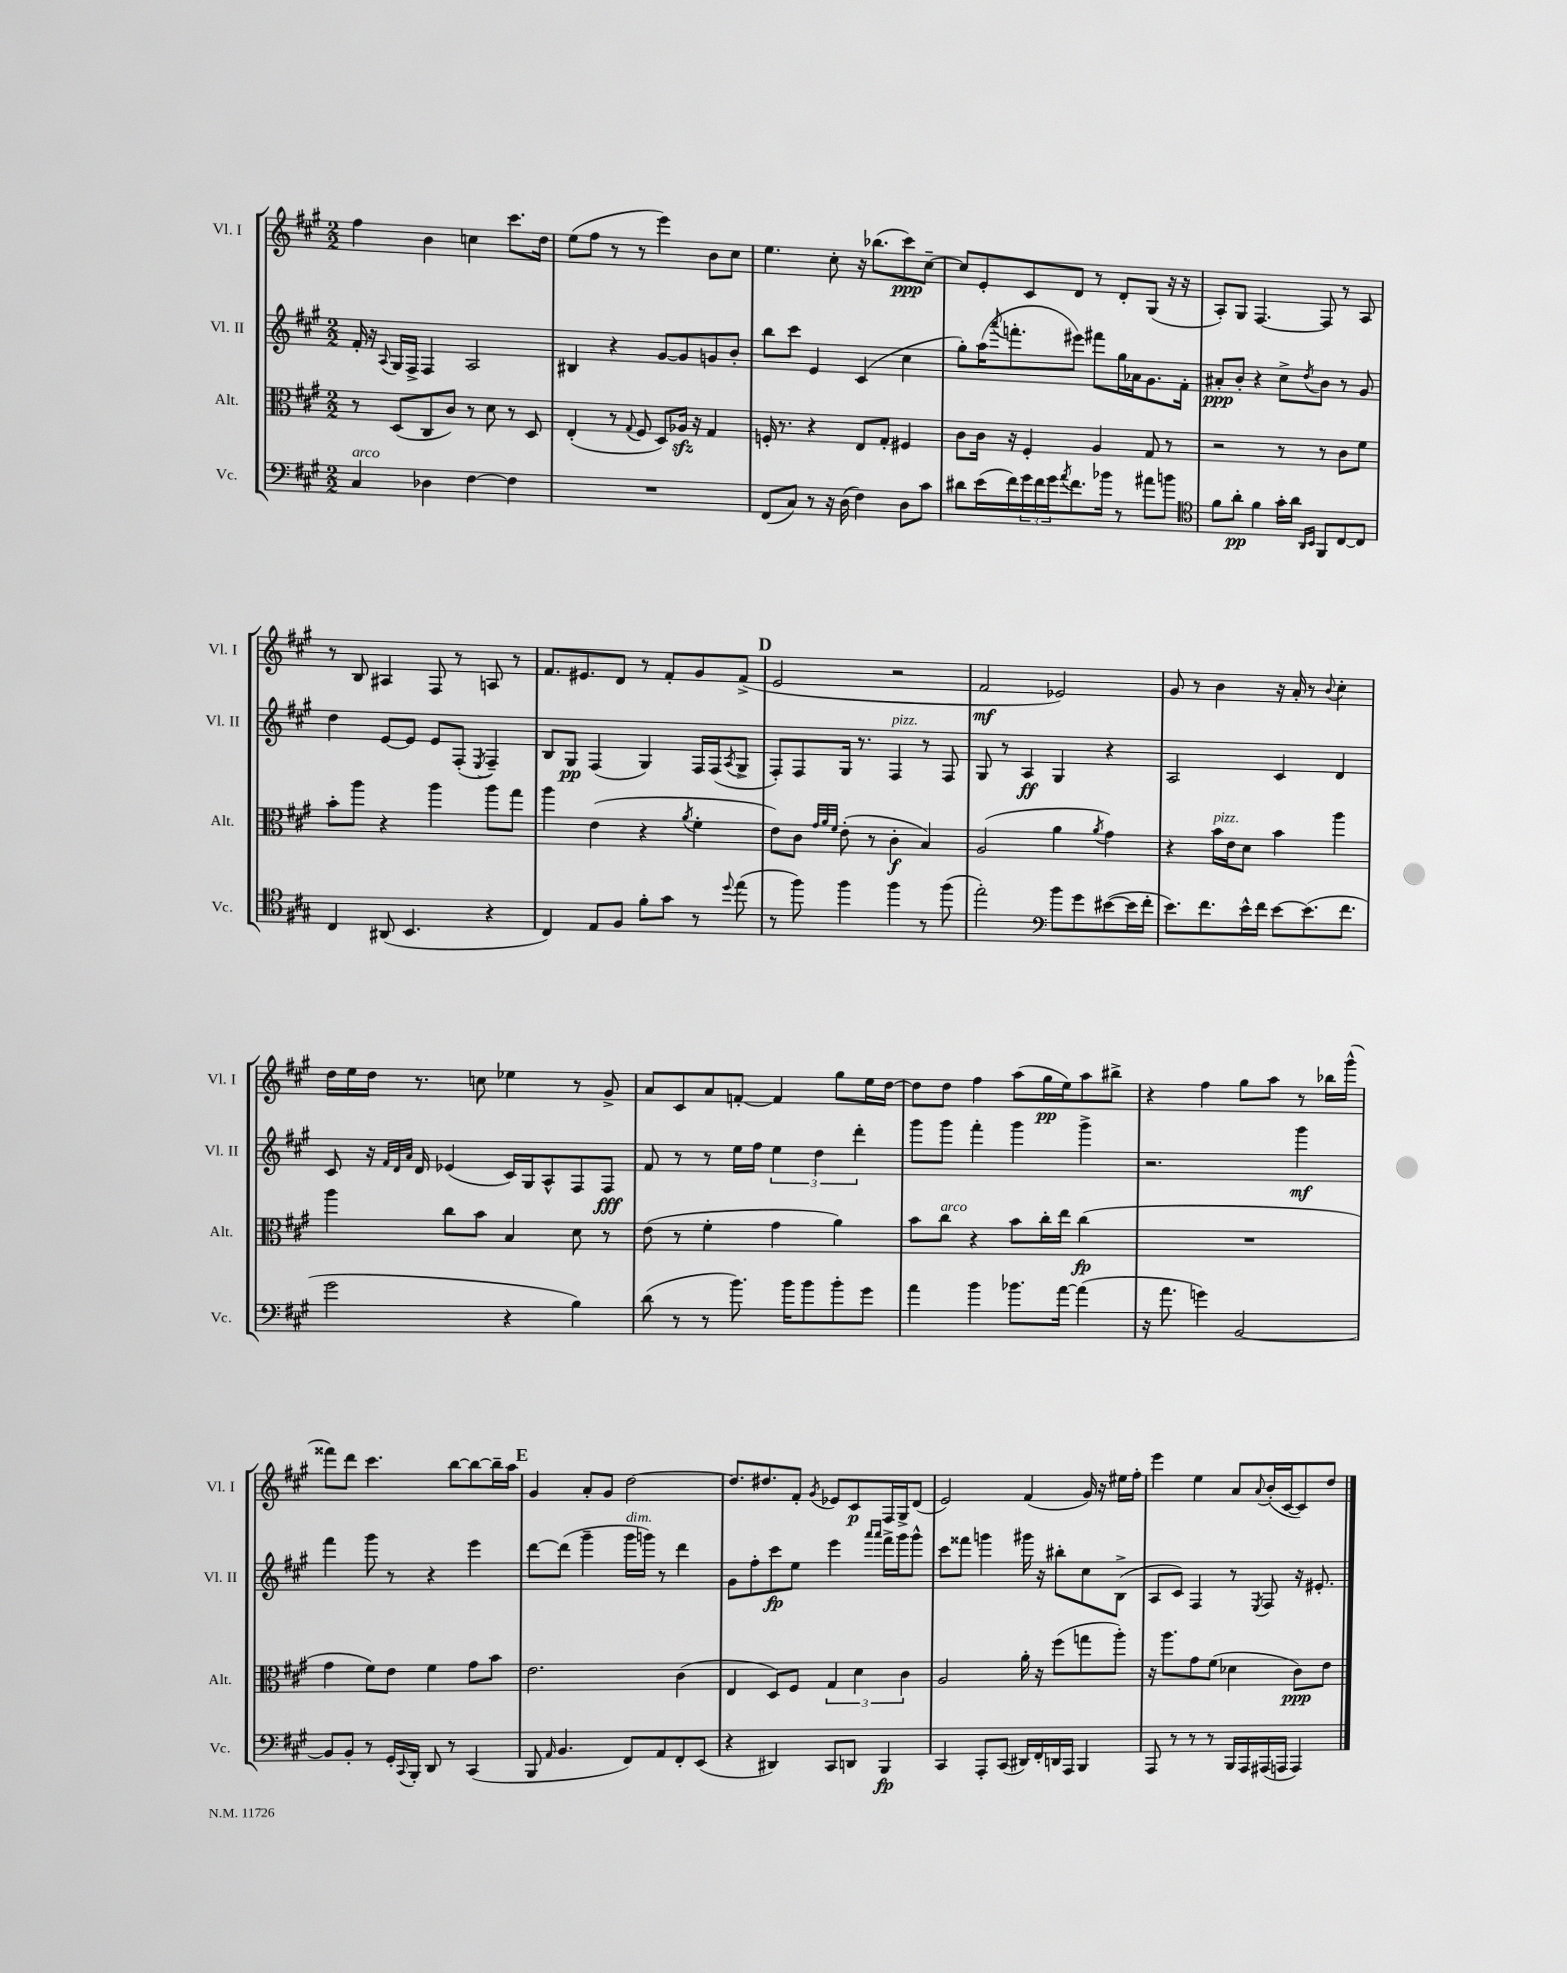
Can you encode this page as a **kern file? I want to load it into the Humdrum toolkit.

**kern	**dynam	**kern	**dynam	**kern	**dynam	**kern	**dynam
*part4	*part4	*part3	*part3	*part2	*part2	*part1	*part1
*staff4	*staff4	*staff3	*staff3	*staff2	*staff2	*staff1	*staff1
*I"Vc.	*	*I"Alt.	*	*I"Vl. II	*	*I"Vl. I	*
*I'Vc.	*	*I'Alt.	*	*I'Vl. II	*	*I'Vl. I	*
*clefF4	*	*clefC3	*	*clefG2	*	*clefG2	*
*k[f#c#g#]	*	*k[f#c#g#]	*	*k[f#c#g#]	*	*k[f#c#g#]	*
*M2/2	*	*M2/2	*	*M2/2	*	*M2/2	*
=22	=22	=22	=22	=22	=22	=22	=22
!LO:TX:a:i:t=arco	!	!	!	!	!	!	!
4C#/	.	8r	.	16f#'/	.	4ff#\	.
.	.	.	.	16r	.	.	.
.	.	.	.	8qqA/	.	.	.
.	.	(8D/L	.	16G#/LL	.	.	.
.	.	.	.	16F#^/JJ	.	.	.
4D-X\	.	8C#/	.	4F#/	.	4b\	.
.	.	8c#/J)	.	.	.	.	.
[4F#\	.	8r	.	2A/	.	4ccn\	.
.	.	8d\	.	.	.	.	.
4F#\]	.	8r	.	.	.	8.ccc#\L	.
.	.	8D/	.	.	.	.	.
.	.	.	.	.	.	16dd\Jk	.
=23	=23	=23	=23	=23	=23	=23	=23
1r	.	(4E'/	.	4B#X/	.	(8ee\L	.
.	.	.	.	.	.	8ff#\J	.
.	.	8r	.	4r	.	8r	.
.	.	8qqG#/	.	.	.	.	.
.	.	8F#/	.	.	.	8r	.
.	.	8D/L)	.	[8g#/L	.	4eee\)	.
.	.	16A-Xzz/Jk	.	8g#/]	.	.	.
.	.	16r	.	.	.	.	.
.	.	4G#/	.	8gn/	.	8b\L	.
.	.	.	.	8b'/J	.	8cc#\J	.
=24	=24	=24	=24	=24	=24	=24	=24
(8FF#/L	.	16Fn'/	.	8bb\L	.	4.ee\	.
.	.	8.r	.	.	.	.	.
8C#/J)	.	.	.	8ccc#\J	.	.	.
8r	.	4r	.	4e/	.	.	.
16r	.	.	.	.	.	8cc#'\	.
(16D\	.	.	.	.	.	.	.
4F#\)	.	8E/L	.	(4c#/	.	16r	.
.	.	.	.	.	.	(8.bb-X\L	.
.	.	8G#'/J	.	.	.	.	.
8D\L	.	4F#X/	.	4cc#\	.	8ccc#\)	ppp
8c#\J	.	.	.	.	.	[8cc#~\J	.
=25	=25	=25	=25	=25	=25	=25	=25
8d#X\L	.	8c#\L	.	8gg#'\L)	.	8cc#/L]	.
(16e\L	.	16c#\Jk	.	(16aa\K	.	8e'/	.
.	.	.	.	8qaaa/	.	.	.
16f#\)	.	16r	.	8.fffn'\	.	.	.
24g#\	.	4F#'/	.	.	.	8c#/	.
24f#\	.	.	.	.	.	.	.
24g#\J	.	.	.	.	.	.	.
8qa/	.	.	.	.	.	.	.
8.f#\	.	.	.	8eee#X\J)	.	8d/J	.
.	.	4A/	.	8fff#X\L	.	8r	.
16b-X\Jk	.	.	.	.	.	.	.
8r	.	.	.	16gg#\L	.	8d'/L	.
.	.	.	.	16a-X\J	.	.	.
8a#X\L	.	8G#/	.	8.g#\	.	(8G#/J	.
8bn\J	.	8r	.	.	.	16r	.
.	.	.	.	16f#'\Jk	.	16r	.
=26	=26	=26	=26	=26	=26	=26	=26
*clefC4	*	*	*	*	*	*	*
8f#\L	.	2r	.	8a#X'/L	ppp	8A'/L)	.
8a'\J	pp	.	.	8b'/J	.	8G#/J	.
4f#\	.	.	.	4r	.	[4.F#/	.
16g#'\LL	.	8r	.	8cc#^\L	.	.	.
16a\JJ	.	.	.	.	.	.	.
16qqAA/LL	.	.	.	.	.	.	.
16qqBB/JJ	.	.	.	8qdd/	.	.	.
8FF#/L	.	8r	.	8b\J	.	8F#/]	.
[8C#/	.	8c#\L	.	8r	.	8r	.
8C#/J]	.	8f#\J	.	8g#/	.	8A/	.
!!LO:LB:g=z
=27	=27	=27	=27	=27	=27	=27	=27
4C#/	.	8b'\L	.	4dd\	.	8r	.
.	.	8aa\J	.	.	.	8B/	.
(8AA#X/	.	4r	.	[8e/L	.	4A#X/	.
4.BB/	.	.	.	8e/J]	.	.	.
.	.	4aa\	.	8e/L	.	8F#/	.
.	.	.	.	(8F#'/J	.	8r	.
.	.	.	.	8qE/	.	.	.
4r	.	8aa\L	.	4F#~/)	.	8An/	.
.	.	8gg#\J	.	.	.	8r	.
=28	=28	=28	=28	=28	=28	=28	=28
4C#/)	.	4aa\	.	8B/L	.	8.f#/L	.
.	.	.	.	8G#/J	pp	.	.
.	.	.	.	.	.	8.e#X/	.
8E/L	.	(4e\	.	(4F#/	.	.	.
8F#/J	.	.	.	.	.	8d/J	.
8f#'\L	.	4r	.	4G#/)	.	8r	.
8g#\J	.	.	.	.	.	8f#'/L	.
.	.	8qa/	.	.	.	.	.
8r	.	4f#'\	.	16F#/LL	.	8g#/	.
.	.	.	.	(16F#/J	.	.	.
8qqdd/	.	.	.	8qA/	.	.	.
(8ee\	.	.	.	8G#^/J	.	(8f#^/J	.
!!LO:REH:place=s1:t=D
=29	=29	=29	=29	=29	=29	=29	=29
8r	.	8e\L)	.	8F#'/L)	.	2e/	.
8ff#\)	.	8c#\J	.	8F#/	.	.	.
.	.	32qqg#/LLL	.	.	.	.	.
.	.	32qqa/	.	.	.	.	.
.	.	32qqf#/JJJ	.	.	.	.	.
4ff#\	.	(8e'\	.	16G#/Jk	.	.	.
.	.	.	.	8.r	.	.	.
.	.	8r	.	.	.	.	.
!	!	!	!	!LO:TX:a:i:t=pizz.	!	!	!
4ff#\	.	4c#'\	f	4F#/	.	2r	.
8r	.	4B/)	.	8r	.	.	.
(8ff#\	.	.	.	8F#/	.	.	.
=30	=30	=30	=30	=30	=30	=30	=30
2ee'\)	.	(2A/	.	8G#/	.	2f#/	mf
.	.	.	.	8r	.	.	.
.	.	.	.	4A/	ff	.	.
*clefF4	*	*	*	*	*	*	*
8b\L	.	4a\	.	4G#/	.	2e-X/)	.
8g#\	.	.	.	.	.	.	.
.	.	8qa/	.	.	.	.	.
([8e#X\	.	4g#\)	.	4r	.	.	.
16e#\L]	.	.	.	.	.	.	.
16f#'\JJ	.	.	.	.	.	.	.
=31	=31	=31	=31	=31	=31	=31	=31
8.e\L)	.	4r	.	2A/	.	8g#/	.
.	.	.	.	.	.	8r	.
8.f#\	.	.	.	.	.	.	.
!	!	!LO:TX:a:i:t=pizz.	!	!	!	!	!
.	.	16b\LL	.	.	.	4b\	.
.	.	16e\J	.	.	.	.	.
16e^^\L	.	8d\J	.	.	.	.	.
16f#\JJ	.	.	.	.	.	.	.
[8e\L	.	4b\	.	4c#/	.	16r	.
.	.	.	.	.	.	16a'/	.
(8.e\]	.	.	.	.	.	8r	.
.	.	.	.	.	.	8qqb/	.
.	.	4aa\	.	4d/	.	4cc#'\	.
8.f#\J	.	.	.	.	.	.	.
!!LO:LB:g=z
=32	=32	=32	=32	=32	=32	=32	=32
2g#\	.	4aa\	.	8c#/	.	16dd\LL	.
.	.	.	.	.	.	16ee\	.
.	.	.	.	16r	.	16dd\JJ	.
.	.	.	.	32qqf#/LLL	.	.	.
.	.	.	.	32qqd/	.	.	.
.	.	.	.	32qqa/JJJ	.	.	.
.	.	.	.	16d/	.	8.r	.
.	.	8cc#\L	.	(4e-X/	.	.	.
.	.	8b\J	.	.	.	8ccn\	.
4r	.	4B/	.	16c#/LL)	.	4ee-X\	.
.	.	.	.	16G#/J	.	.	.
.	.	.	.	8A^^/	.	.	.
4B\)	.	8d\	.	8F#/	.	8r	.
.	.	8r	.	8F#/J	fff	8g#^/	.
=33	=33	=33	=33	=33	=33	=33	=33
(8d\	.	(8e\	.	8f#/	.	8a/L	.
8r	.	8r	.	8r	.	8c#/	.
8r	.	4f#'\	.	8r	.	8a/	.
8.b\)	.	.	.	16ee\LL	.	[8fn'/J	.
.	.	.	.	16ff#\JJ	.	.	.
.	.	4g#\	.	6ee\	.	4f/]	.
16b\KL	.	.	.	.	.	.	.
8b\	.	.	.	.	.	.	.
.	.	.	.	6dd\	.	.	.
8b'\	.	4a\)	.	.	.	8gg#\L	.
.	.	.	.	6ddd'\	.	.	.
8g#\J	.	.	.	.	.	16ee\L	.
.	.	.	.	.	.	[16dd\JJ	.
=34	=34	=34	=34	=34	=34	=34	=34
4a\	.	8b\L	.	8ggg#\L	.	8dd\L]	.
!	!	!LO:TX:a:i:t=arco	!	!	!	!	!
.	.	8cc#\J	.	8ggg#\J	.	8dd\J	.
4b\	.	4r	.	4fff#'\	.	4ff#\	.
8.b-X\L	.	8b\L	.	4ggg#\	.	(8aa\L	.
.	.	16cc#'\L	.	.	.	16gg#\L	pp
[16a\Jk	.	16ee\JJ	.	.	.	16ee\J)	.
(4a\]	.	(4cc#\	fp	4ggg#^\	.	8aa\	.
.	.	.	.	.	.	8bb#X^\J	.
=35	=35	=35	=35	=35	=35	=35	=35
16r	.	1r	.	2.r	.	4r	.
8.a\	.	.	.	.	.	.	.
4gn\)	.	.	.	.	.	4ff#\	.
[2BB/	.	.	.	.	.	8gg#\L	.
.	.	.	.	.	.	8aa\J	.
.	.	.	.	4ggg#\	mf	8r	.
.	.	.	.	.	.	16bb-X\LL	.
.	.	.	.	.	.	(16ggg#^^\JJ	.
!!LO:LB:g=z
=36	=36	=36	=36	=36	=36	=36	=36
8BB/L]	.	4g#\	.	4fff#\	.	8fff##X\L)	.
8BB'/J	.	.	.	.	.	8ddd\J	.
8r	.	8f#\L)	.	8ggg#\	.	4.ccc#\	.
16GG#'/LL	.	8e\J	.	8r	.	.	.
8qqCC#/	.	.	.	.	.	.	.
16BBB'/JJ	.	.	.	.	.	.	.
8DD/	.	4f#\	.	4r	.	.	.
8r	.	.	.	.	.	[8bb\L	.
(4CC#/	.	8g#\L	.	4eee\	.	8bb\_	.
.	.	8b\J	.	.	.	16bb~\L]	.
.	.	.	.	.	.	16aa\JJ	.
!!LO:REH:place=s1:t=E
=37	=37	=37	=37	=37	=37	=37	=37
8BBB/	.	2.e\	.	[8ddd\L	.	4g#/	.
16qqAA/	.	.	.	.	.	.	.
4.BB/	.	.	.	(8ddd\J]	.	.	.
.	.	.	.	4ggg#~\	.	8a'/L	.
.	.	.	.	.	.	8g#/J	.
!	!	!	!	!LO:TX:a:i:t=dim.	!	!	!
8FF#/L)	.	.	.	16ggg#\LL	.	[2dd\	.
.	.	.	.	16gggn\JJ)	.	.	.
8AA/	.	.	.	8r	.	.	.
8FF#'/	.	(4c#\	.	4ddd\	.	.	.
(8EE/J	.	.	.	.	.	.	.
=38	=38	=38	=38	=38	=38	=38	=38
4r	.	4E/	.	8g#\L	.	8.dd/L]	.
.	.	.	.	8ff#'\	.	.	.
.	.	.	.	.	.	8.dd#X/	.
4DD#X/)	.	8D/L)	.	8ccc#\	fp	.	.
.	.	8F#/J	.	8ee\J	.	8f#'/J	.
.	.	.	.	.	.	8qg#/	.
8CC#/L	.	6G#/	.	4eee\	.	8e-X/L	.
8DDn/J	.	.	.	.	.	8c#/	p
.	.	6d\	.	.	.	.	.
.	.	.	.	16qqaaa/LL	.	.	.
.	.	.	.	16qqaaa/JJ	.	.	.
4BBB/	fp	.	.	16fff#^\LL	.	16F#/L	.
.	.	.	.	16ggg#\J	.	16G#^/J	.
.	.	6c#\	.	.	.	.	.
.	.	.	.	8ggg#^^\J	.	(8d/J	.
=39	=39	=39	=39	=39	=39	=39	=39
4CC#/	.	2A/	.	8ccc#\L	.	2e/)	.
.	.	.	.	8fff##X\J	.	.	.
8AAA'/L	.	.	.	4gggn\	.	.	.
(8CC#/J	.	.	.	.	.	.	.
16DD#X/LL)	.	16a'\	.	16ggg#X\	.	(4f#/	.
16FF#'/	.	16r	.	16r	.	.	.
16DDn/	.	(8ff#\L	.	8bb#X'\L	.	.	.
16AAA/JJ	.	.	.	.	.	.	.
4BBB/	.	8ggn\	.	8cc#\	.	16g#/)	.
.	.	.	.	.	.	16r	.
.	.	8aa'\J)	.	(8B^\J	.	16ee#X\LL	.
.	.	.	.	.	.	16ff#'\JJ	.
=40	=40	=40	=40	=40	=40	=40	=40
8AAA/	.	16r	.	8A/L	.	4eee\	.
.	.	8.aa\L	.	.	.	.	.
8r	.	.	.	8c#/J)	.	.	.
8r	.	8g#\	.	4F#/	.	4ee\	.
8r	.	(8f#\J	.	.	.	.	.
16BBB/LL	.	4d-X\	.	8r	.	8a/L	.
16AAA/	.	.	.	.	.	.	.
.	.	.	.	8qE/	.	8qqa/	.
(16AAA#X/	.	.	.	8F#/	.	(16b'/L	.
16AAAn/JJ	.	.	.	.	.	[16c#/J	.
4AAA/)	.	8c#\L)	ppp	16r	.	8c#/])	.
.	.	.	.	8.e#X'/	.	.	.
.	.	8e\J	.	.	.	8dd/J	.
==	==	==	==	==	==	==	==
*-	*-	*-	*-	*-	*-	*-	*-
